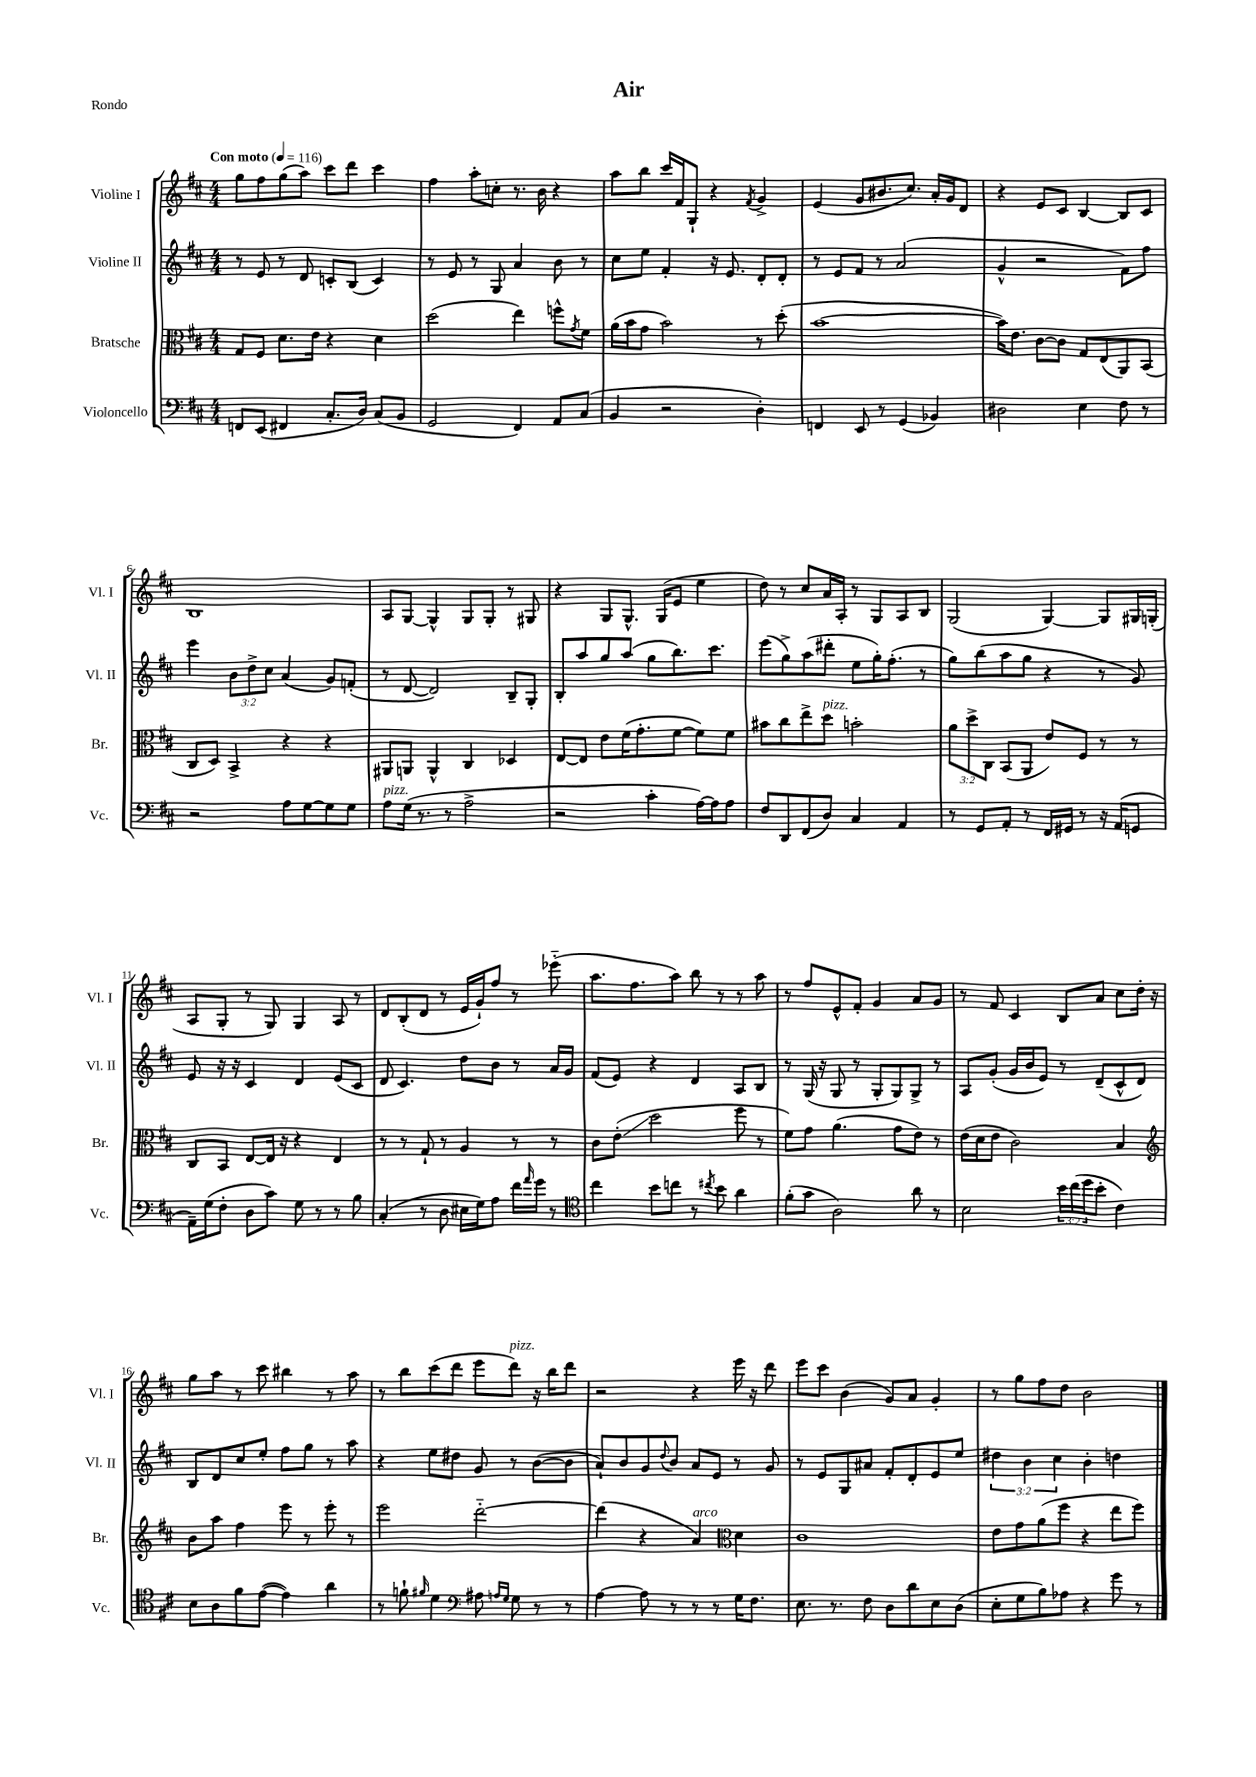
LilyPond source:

\header { title = "Air" piece = "Rondo" }
<<
\new StaffGroup <<
\new Staff = "s0" \with { instrumentName = "Violine I" shortInstrumentName = "Vl. I" } {
    \clef treble \key d \major \numericTimeSignature \time 4/4 \tempo "Con moto" 4 = 116
    g''8 fis''8 g''8( a''8) cis'''8 d'''8 cis'''4 |
    fis''4 a''8-. c''8-. r8. b'16 r4 |
    a''8 b''8 cis'''16 fis'16 g8-! r4 \acciaccatura { fis'8 } g'4-> |
    e'4( g'8 bis'8. cis''8.) a'16-. g'16 d'8 |
    r4 e'8 cis'8 b4~ b8 cis'8 |
    b1 |
    a8 g8~ g4-^ g8 g8-. r8 gis8 |
    r4 g8 g8.-^ g16( e'8 e''4 |
    d''8) r8 cis''8 a'16 a16-. r8 g8 a8 b8 |
    g2( g4~) g8 gis16 g16-.( |
    a8 g8-. r8 g8) g4 a8 r8 |
    d'8 b8-.( d'8 r8 e'16 g'16-!) fis''8 r8 ees'''8-_( |
    a''8. fis''8. a''8) b''8 r8 r8 a''8 |
    r8 fis''8 e'8-^ fis'8-. g'4 a'8 g'8 |
    r8 fis'8 cis'4 b8 a'8 cis''8 d''16-. r16 |
    g''8 a''8 r8 cis'''8 bis''4 r8 a''8 |
    r8 b''8 cis'''8( d'''8 e'''8 d'''8^\markup { \italic "pizz." }) r16 b''16 d'''8 |
    r2 r4 e'''16 r16 d'''8 |
    e'''8 cis'''8 b'4( g'8) a'8 g'4-. |
    r8 g''8 fis''8 d''8 b'2 \bar "|." |
}
\new Staff = "s1" \with { instrumentName = "Violine II" shortInstrumentName = "Vl. II" } {
    \clef treble \key d \major \numericTimeSignature \time 4/4 \override Staff.TupletNumber.text = #tuplet-number::calc-fraction-text
    r8 e'8 r8 d'8 c'8-. b8( c'4) |
    r8 e'8 r8 g8 a'4 b'8 r8 |
    cis''8 e''8 fis'4-. r16 e'8. d'8-. d'8-. |
    r8 e'8 fis'8 r8 a'2( |
    g'4-^ r2 fis'8) fis''8 |
    e'''4 \tuplet 3/2 { b'8 d''8-> cis''8 } a'4( g'8) f'8-.( |
    r8 d'8~ d'2) b8-- g8-. |
    b8-. a''8 g''8 a''8( g''8 b''8.) cis'''8. |
    e'''8( g''8->) a''8( dis'''8-. e''8 g''16-.) fis''8.-.( r8 |
    g''8) b''8( a''8 g''8 r4 r8 g'8) |
    e'8 r16 r16 cis'4 d'4 e'8( cis'8 |
    d'8 cis'4.) d''8 b'8 r8 a'16 g'16 |
    fis'8( e'8) r4 d'4 a8 b8 |
    r8 g16( r16 g8 r8 g8-. g8) g8-> r8 |
    a8 g'8-.( g'16 b'16 e'8) r8 d'8--( cis'8-^ d'8) |
    b8 d'8 cis''8 e''8-. fis''8 g''8 r8 a''8 |
    r4 e''8 dis''8 g'8 r8 b'8~( b'8 |
    a'8-!) b'8 g'8 \appoggiatura { d''8 } b'8 a'8 e'8 r8 g'8 |
    r8 e'8 g8 ais'8 fis'8-. d'8-. e'8 e''8 |
    \tuplet 3/2 { dis''4 b'4 cis''4 } b'4-. d''4 \bar "|." |
}
\new Staff = "s2" \with { instrumentName = "Bratsche" shortInstrumentName = "Br." } {
    \clef alto \key d \major \numericTimeSignature \time 4/4 \override Staff.TupletNumber.text = #tuplet-number::calc-fraction-text
    g8 fis8 d'8. e'16 r4 d'4 |
    d''2( e''4) f''8-^ \acciaccatura { g'8 } fis'8 |
    a'16( b'16 g'8 b'2) r8 d''8-.( |
    b'1~ |
    b'16) e'8. cis'8~ cis'8 g8 e8( a,8) b,8( |
    cis8 d8) b,4-> r4 r4 |
    ais,8 a,8 a,4-^ cis4 des4 |
    e8~ e8 e'8 fis'16( g'8.-. fis'8~ fis'8) fis'8 |
    bis'8 cis''8 e''8-> d''8^\markup { \italic "pizz." } b'2-. |
    \tuplet 3/2 { a'8 d''8-> cis8 } b,8( a,8 e'8) fis8 r8 r8 |
    cis8 b,8 e8~ e16 r16 r4 e4 |
    r8 r8 g8-! r8 a4 r8 r8 |
    cis'8 e'8-.\glissando( d''2 fis''8 r8 |
    fis'8) g'8 a'4.( g'8 e'8) r8 |
    e'16( d'16 e'8 cis'2) b4 |
    \clef treble b'8 a''8 fis''4 e'''8 r8 e'''8-. r8 |
    e'''2 d'''2~-_ |
    d'''4( r4 a'4^\markup { \italic "arco" }) \clef alto d'4 |
    cis'1 |
    e'8 g'8 a'8( fis''8 r4 e''8 fis''8) \bar "|." |
}
\new Staff = "s3" \with { instrumentName = "Violoncello" shortInstrumentName = "Vc." } {
    \clef bass \key d \major \numericTimeSignature \time 4/4 \override Staff.TupletNumber.text = #tuplet-number::calc-fraction-text
    f,8 e,8( fis,4 cis8.-. d16) cis8( b,8 |
    g,2 fis,4) a,8 cis8( |
    b,4 r2 d4-.) |
    f,4 e,8 r8 g,4( bes,4) |
    dis2 e4 fis8 r8 |
    r2 a8 g8~ g8 g8 |
    a8^\markup { \italic "pizz." } g16( r8. r8 a2-> |
    r2 cis'4-. a16~) a16 a8 |
    fis8 d,8 fis,8( d8) cis4 a,4 |
    r8 g,8 a,8-. r8 fis,16 gis,16 r8 r16 a,16( g,8 |
    a,16--) g16( fis8-. d8 cis'8) g8 r8 r8 b8 |
    cis4-.( r8 d8 eis16 g16) a8 fis'16 \grace { a'16 } g'16 r8 |
    \clef tenor cis''4 b'8 c''8 r8 \acciaccatura { cis''8 } b'8 a'4 |
    fis'8-.( g'8 a2) a'8 r8 |
    b2 \tuplet 3/2 { b'16 cis''16( d''16 } b'8-. cis'4) |
    b8 a8 fis'8 e'8~( e'4) a'4 |
    r8 f'8-! \grace { fis'16 } d'4 \clef bass ais8 \grace { a16 g16 } g8 r8 r8 |
    a4~ a8 r8 r8 r8 g16 fis8. |
    e8. r8. fis8 d8 d'8 e8 d8( |
    e8-. g8 b8) aes8 r4 g'8 r8 \bar "|." |
}
>>
>>
